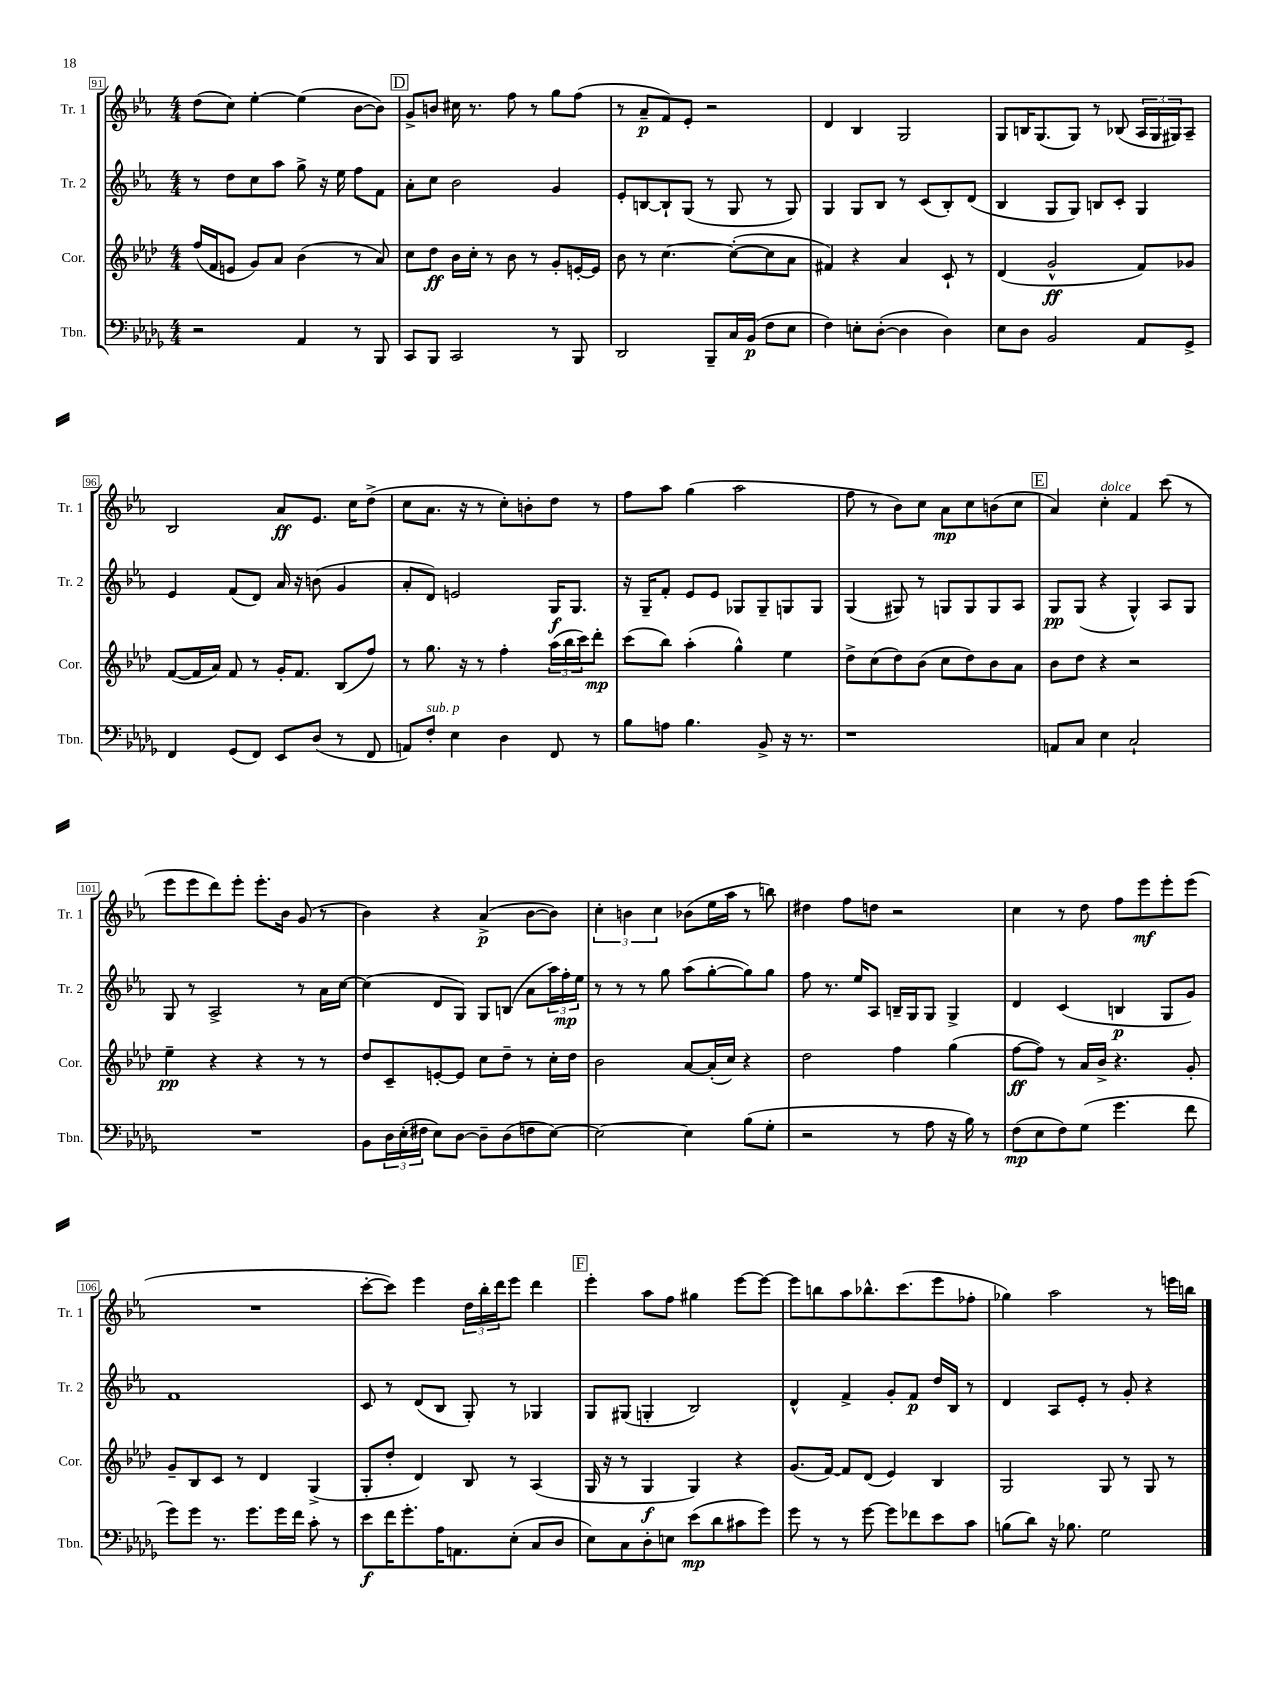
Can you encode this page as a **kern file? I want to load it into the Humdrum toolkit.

**kern	**kern	**kern	**kern
*staff4	*staff3	*staff2	*staff1
*clefF4	*clefG2	*clefG2	*clefG2
*k[b-e-a-d-g-]	*k[b-e-a-d-]	*k[b-e-a-]	*k[b-e-a-]
*M4/4	*M4/4	*M4/4	*M4/4
2r	(16ff/LL	8r	(8dd\L
.	16f/J	.	.
.	8e/J	8dd\L	8cc\J)
.	8g/L)	8cc\	[4ee-'\
.	8a-/J	8aa-\J	.
4AA-/	(4b-\	8gg^\	(4ee-\]
.	.	16r	.
.	.	16ee-\	.
8r	8r	8ff\L	[8b-\L
8BBB-/	8a-/)	8f\J	8b-\]J)
=	=	=	=
8CC/L	8cc\L	8a-'\L	8g^/L
8BBB-/J	8dd-\J	8cc\J	8b/J
2CC/	16b-\LL	2b-\	16cc#\
.	16cc'\JJ	.	8.r
.	8r	.	.
.	8b-\	.	8ff\
.	8r	.	8r
8r	8g'/L	4g/	8gg\L
8BBB-/	[16e'/L	.	(8ff\J
.	16e/]JJ	.	.
=	=	=	=
2DD-/	8b-\	8e-'/L	8r
.	8r	[8B/	8a-~/L
.	[4.cc\	8B`/]	8f/)
.	.	(8G/J	8e-'/J
8BBB-~/L	.	8r	2r
16C/L	(8cc'\_L	8G/	.
(16BB-/JJ	.	.	.
8F\L	8cc\]	8r	.
8E-\J	8a-\J	8G/)	.
=	=	=	=
4F\)	4f#/)	4G/	4d/
8E'\L	4r	8G/L	4B-/
([8D-'\J	.	8B-/J	.
4D-\]	4a-/	8r	2G/
.	.	(8c/L	.
4D-\)	8c`/	8B-'/)	.
.	8r	(8d/J	.
=	=	=	=
8E-\L	(4d-/	4B-/	8G/L
8D-\J	.	.	16B/K
.	.	.	(8.G/
2BB-/	2g^^/	8G/L	.
.	.	8G/J)	8G/J)
.	.	8B/L	8r
.	.	8c'/J	(8B-/
8AA-/L	8f/L)	4G/	24A-/LL
.	.	.	24G/
.	.	.	24G#/J)
8GG-^/J	8g-/J	.	8A-~/J
=	=	=	=
4FF/	([8f/L	4e-/	2B-/
.	16f/]L	.	.
.	16a-/JJ)	.	.
(8GG-/L	8f/	(8f/L	.
8FF/J)	8r	8d/J)	.
8EE-/L	16g'/LK	16a-/	8a-/L
.	8.f/J	16r	.
(8D-/J	.	(8b\	8.e-/J
8r	(8B-/L	4g/	.
.	.	.	16cc\LK
8FF/	8ff/J)	.	(8dd^\J
=	=	=	=
8AA/L)	8r	8a-'/L	8cc\L
8F'/J	8.gg\	8d/J)	8.a-\J
4E-\	.	2e/	.
.	16r	.	16r
.	8r	.	8r
4D-\	4ff'\	.	8cc'\L)
.	.	.	8b'\
8FF/	(24aa-\LL	16G/LK	8dd\J
.	24bb-\	.	.
.	.	8.G/J	.
.	24ccc\J)	.	.
8r	8ddd-'\J	.	8r
=	=	=	=
8B-\L	(8ccc\L	16r	8ff\L
.	.	16G~/LK	.
8A\J	8bb-\J)	8f'/J	8aa-\J
4.B-\	(4aa-'\	8e-/L	(4gg\
.	.	8e-/J	.
.	4gg^^\)	8G-/L	2aa-\
8BB-^/	.	8G-~/	.
16r	4ee-\	8G/	.
8.r	.	.	.
.	.	8G/J	.
=	=	=	=
1r	8dd-^\L	(4G/	8ff\
.	(8cc\	.	8r
.	8dd-\)	8G#/)	8b-\L)
.	(8b-\J	8r	8cc\J
.	8cc\L	8G/L	8a-\L
.	8dd-\)	8G/	8cc\
.	8b-\	8G/	(8b\
.	8a-\J	8A-/J	8cc\J
=	=	=	=
8AA/L	8b-\L	8G/L	4a-/)
8C/J	8dd-\J	(8G/J	.
4E-\	4r	4r	4cc'\
2C`/	2r	4G^^/)	4f/
.	.	8A-/L	(8ccc\
.	.	8G/J	8r
=	=	=	=
1r	4ee-~\	8G/	8eee-\L
.	.	8r	8eee-\
.	4r	2A-^/	8ddd\)
.	.	.	8eee-'\J
.	4r	.	8.eee-'\L
.	.	.	16b-\Jk
.	8r	8r	(8g/
.	8r	16a-\LL	8r
.	.	[16cc\JJ	.
=	=	=	=
8BB-\L	8dd-/L	(4cc\]	4b-\)
24D-\L	8c~/	.	.
(24E-'\	.	.	.
24F#\JJ	.	.	.
8E-\L)	[8e'/	8d/L	4r
[8D-\J	8e/]J	8G/J)	.
8D-~\]L	8cc\L	8G/L	(4a-^/
(8D-\	8dd-~\J	(8B/J	.
8F\	8r	8a-\L	[8b-\L
[8E-\J)	16cc'\LL	24aa-\L)	8b-\]J)
.	.	24ff'\	.
.	16dd-\JJ	.	.
.	.	24ee-\JJ	.
=	=	=	=
2E-\_	2b-\	8r	6cc'\
.	.	8r	.
.	.	.	6b\
.	.	8r	.
.	.	.	6cc\
.	.	8gg\	.
4E-\]	[8a-/L	(8aa-\L	(8b-\L
.	(16a-'/]L	[8gg'\	16ee-\L
.	16cc/JJ)	.	16aa-\JJ
(8B-\L	4r	8gg\])	8r
8G-'\J	.	8gg\J	8bb\)
=	=	=	=
2r	2dd-\	8ff\	4dd#\
.	.	8.r	.
.	.	.	8ff\L
.	.	16ee-/LK	.
.	.	8A-/J	8dd\J
8r	4ff\	16B~/LL	2r
.	.	16G/J	.
8A-\	.	8G/J	.
16r	(4gg\	4G^/	.
16B-\)	.	.	.
8r	.	.	.
=	=	=	=
(8F\L	[8ff\L	4d/	4cc\
8E-\	8ff\]J)	.	.
8F\)	8r	(4c/	8r
(8G-\J	16a-/LL	.	8dd\
.	16b-^/JJ	.	.
4.g-\	4.r	4B/	8ff\L
.	.	.	8eee-\
.	.	8G/L	8eee-'\
8f\	8g'/	8g/J)	(8eee-\J
=	=	=	=
8g-\L)	8g~/L	1f	1r
8g-\J	8B-/	.	.
8.r	8c/J	.	.
.	8r	.	.
8.g-\L	.	.	.
.	4d-/	.	.
16g-\L	.	.	.
16f\JJ	.	.	.
8c'\	(4G^/	.	.
8r	.	.	.
=	=	=	=
8e-\L	8G'/L	8c/	[8ccc'\L
16f\K	8dd-'/J	8r	8ccc\]J)
8.g-'\	.	.	.
.	4d-/)	(8d/L	4eee-\
16A-\K	.	8B-/J	.
8.AA\	.	.	.
.	8B-/	8G'/)	24dd\LL
.	.	.	24bb-'\
.	.	.	24ddd\J
(8E-'\J	8r	8r	8eee-\J
8C/L	(4A-/	4G-/	4ddd\
8D-/J	.	.	.
=	=	=	=
8E-\L)	16G/	8G/L	4eee-'\
.	16r	.	.
8C\	8r	(8G#/J	.
8D-'\	4G/	4G'/	8aa-\L
8E\J	.	.	8ff\J
(8e-\L	4G/)	2B-/)	4gg#\
8d-\	.	.	.
8c#\	4r	.	[8eee-\L
8g-\J)	.	.	8eee-\_J
=	=	=	=
8g-\	(8.g/L	4d^^/	8eee-\]L
8r	.	.	8bb\
.	[16f/Jk)	.	.
8r	8f/]L	4f^/	8aa-\
[8g-\	(8d-/J	.	8.bb-^^\
8g-\]L	4e-/)	8g'/L	.
.	.	.	(8.ccc\
8f-\	.	8f/J	.
8e-\	4B-/	16dd/LL	8eee-\
.	.	16B-/JJ	.
8c\J	.	8r	8ff-'\J
=	=	=	=
(8B\L	2G/	4d/	4gg-\)
8d-\J)	.	.	.
16r	.	8A-/L	2aa-\
8.B-\	.	.	.
.	.	8e-'/J	.
2G-\	8G/	8r	.
.	8r	8g'/	.
.	8G/	4r	8r
.	8r	.	16eee\LL
.	.	.	16bb\JJ
==	==	==	==
*-	*-	*-	*-
